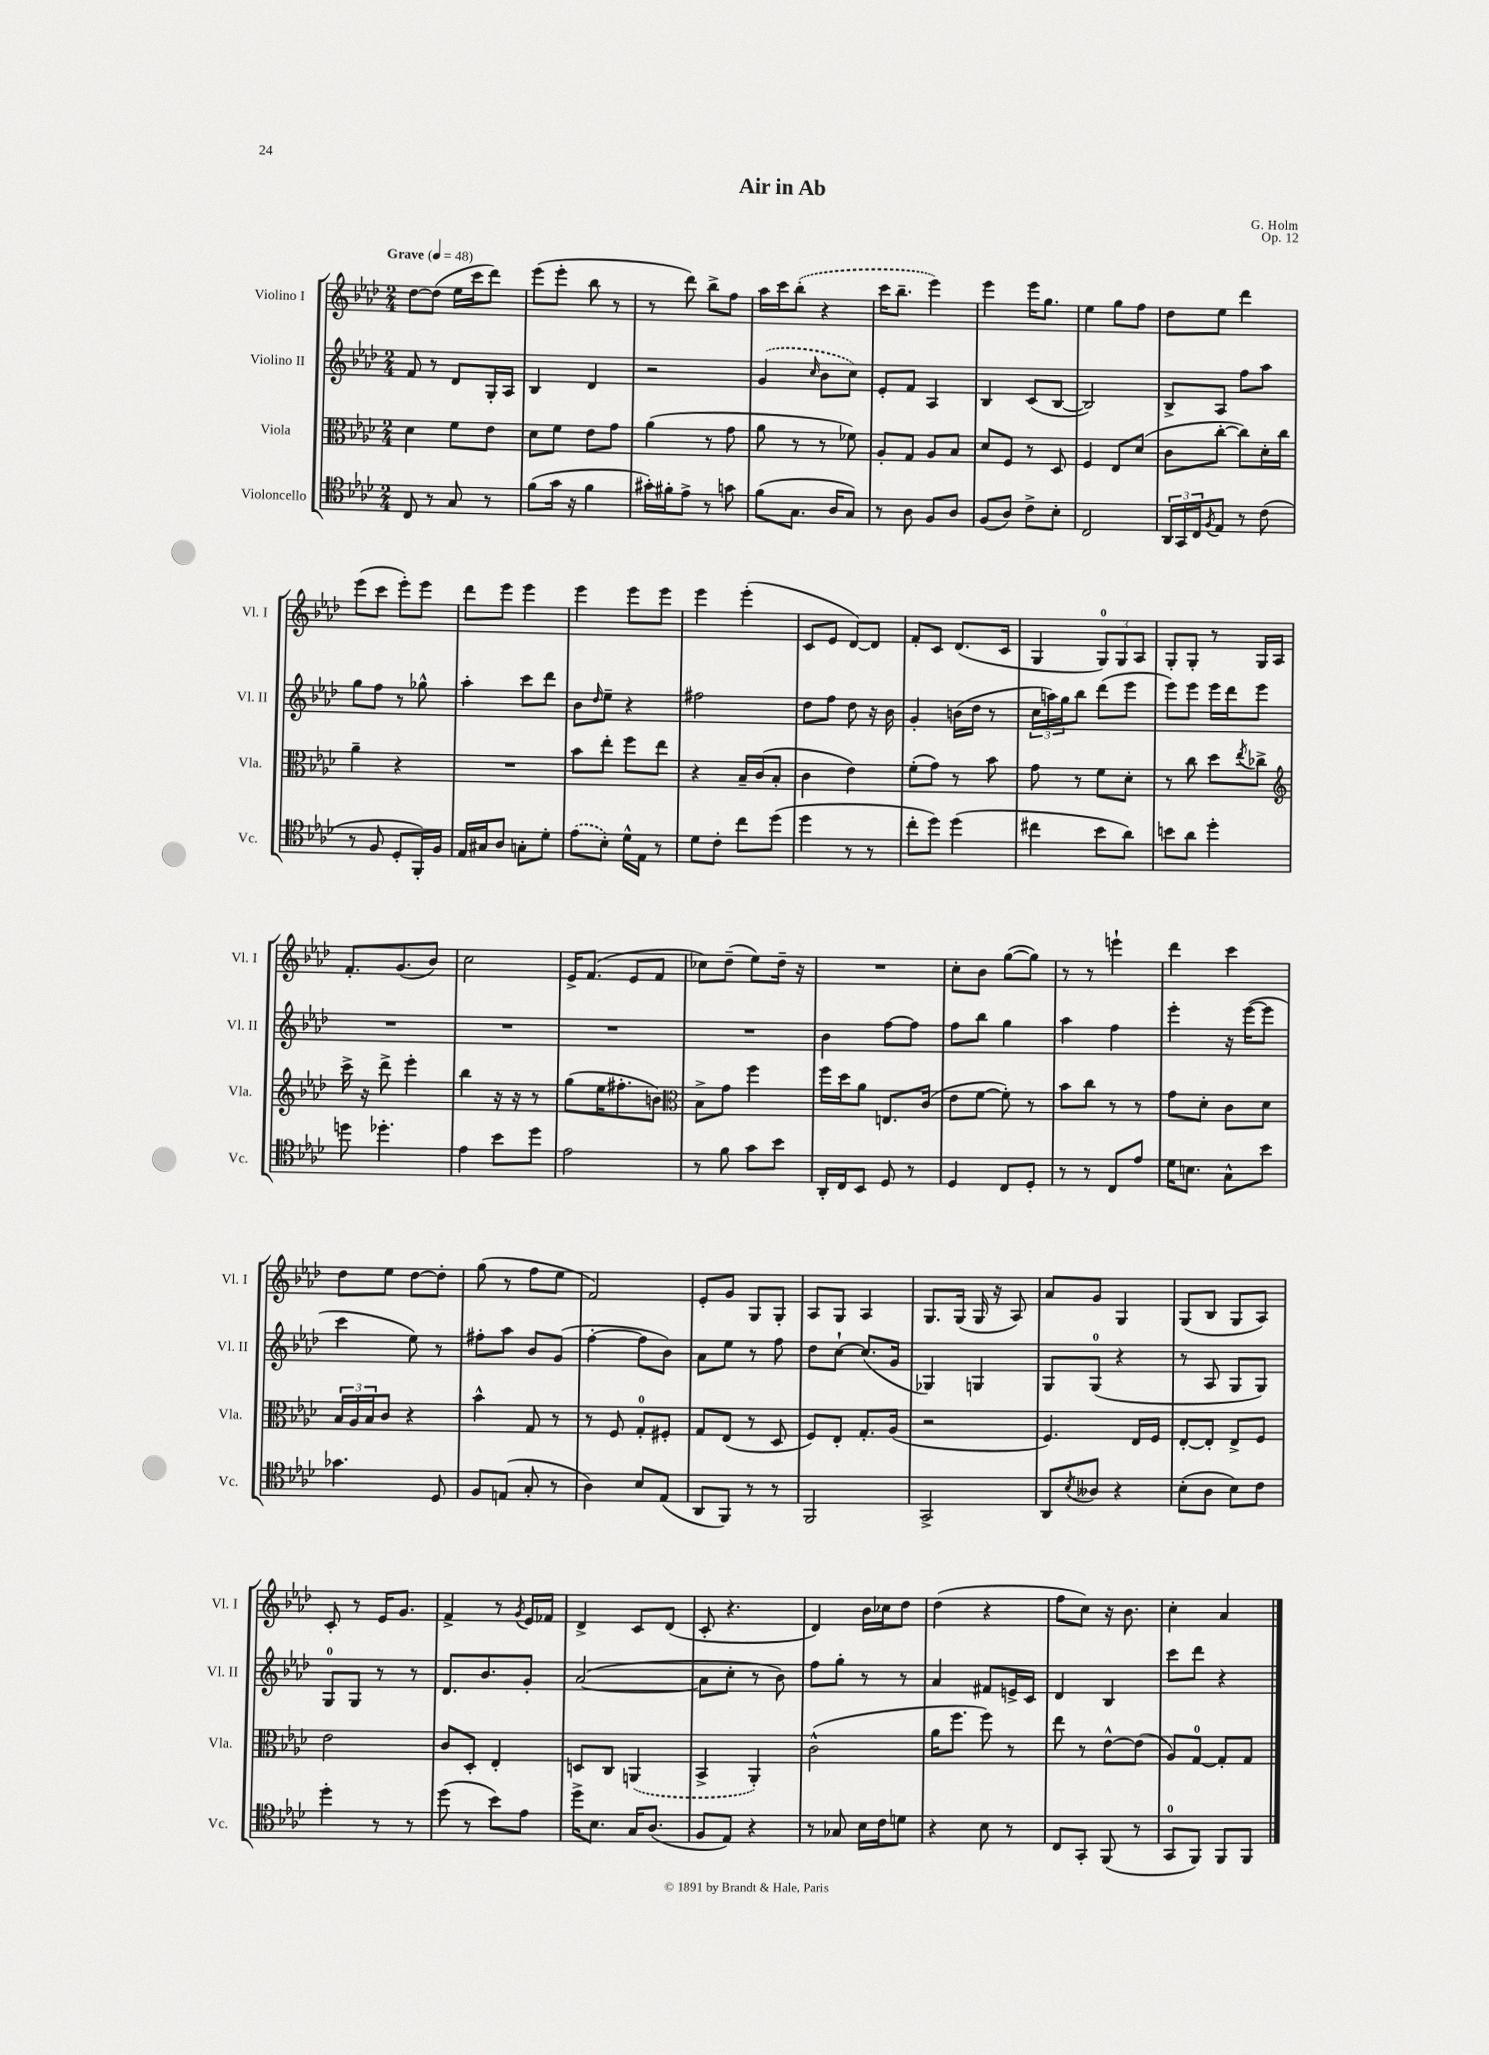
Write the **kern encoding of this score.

**kern	**kern	**kern	**kern
*staff4	*staff3	*staff2	*staff1
*clefC4	*clefC3	*clefG2	*clefG2
*k[b-e-a-d-]	*k[b-e-a-d-]	*k[b-e-a-d-]	*k[b-e-a-d-]
*M2/4	*M2/4	*M2/4	*M2/4
*MM48	*MM48	*MM48	*MM48
8C	4d-	8f	[8dd-
8r	.	8r	(8dd-]
8G	8f	8d-	16ee-
.	.	.	16ccc
8r	8e-	16G'	8ddd-)
.	.	16A-	.
=	=	=	=
(8f	8d-	4B-	(8eee-
16g	8f	.	8eee-'
16r	.	.	.
4f	8e-	4d-	8bb-
.	8g	.	8r
=	=	=	=
16g#')	(4a-	2r	8r
16f#'	.	.	.
8e-^	.	.	8ddd-)
8r	8r	.	8bb-^
8g	8g	.	8ff
=	=	=	=
(8f	8a-	(4g	16aa-
.	.	.	16ccc
8.G	8r	.	(8bb-'
.	.	16qqcc	.
.	8r	8b-	4r
16A-	.	.	.
8G)	8f-)	8cc)	.
=	=	=	=
8r	8A-'	8e-'	16ccc
.	.	.	8.bb-~
8A-	8G	8f	.
8F	8A-	4A-	4eee-)
8A-	8B-	.	.
=	=	=	=
(8F	8d-	4B-	4eee-
8A-)	8F	.	.
8c^	8r	(8c	16eee-
.	.	.	8.gg
8B-'	8D-	[8B-	.
=	=	=	=
2C	4F	2B-])	4ee-
.	8E-	.	8gg
.	(8d-	.	8ff
=	=	=	=
24AA-	8c	8B-^	8dd-
24GG	.	.	.
24C	.	.	.
8qF	.	.	.
8E-	[8cc'	8A-	8ee-
8r	8cc])	8ff	4ddd-
(8c	16d-'	8aa-	.
.	16cc	.	.
=	=	=	=
8r	4a-~	8gg	(8eee-
8F	.	8ff	8ccc
8D-'	4r	8r	8eee-')
16FF')	.	8gg-^^	8eee-
16F	.	.	.
=	=	=	=
16E-	2r	4aa-'	8ddd-
16G#	.	.	.
8A-	.	.	8eee-
8G'	.	8ccc	4eee-
8d-'	.	8ddd-	.
=	=	=	=
(8e-	8b-	8b-	4eee-
.	.	16qqdd-	.
8B-')	8ee-'	8ee-~	.
16d-^^	8ff	4r	8eee-
16E-	.	.	.
8r	8ee-	.	8eee-
=	=	=	=
8d-	4r	2ff#	4eee-
8c'	.	.	.
8cc	16B-~	.	(4eee-'
.	(16c	.	.
(8dd-	8B-'	.	.
=	=	=	=
4dd-	4c	8dd-	8c
.	.	8ff	8e-
8r	4e-)	8dd-	[8d-)
8r	.	16r	8d-]
.	.	16b-	.
=	=	=	=
8cc'	(8f'	4g'	8f'
8dd-)	8g)	.	8c
(4dd-	8r	(16b	(8.d-
.	.	16dd-	.
.	8b-	8r	.
.	.	.	16c
=	=	=	=
4cc#	8g	24cc	4G
.	.	24aa)	.
.	.	24gg	.
.	8r	8bb-	.
8b-	8f	(8ddd-	12G)
.	.	.	12G
8a-)	8d-'	8eee-	.
.	.	.	12A-
=	=	=	=
8b	8r	8eee-)	8G'
8a-	8cc	8eee-	8G'
4dd-'	8dd-	16eee-	8r
.	.	16ddd-	.
.	8qee-	.	.
.	8cc-^	8eee-	16G
.	.	.	16A-
=	=	=	=
*	*clefG2	*	*
8dd	16ccc^	2r	8.f'
.	16r	.	.
4.dd-'	8ddd-^	.	.
.	.	.	(8.g
.	4eee-'	.	.
.	.	.	8b-)
=	=	=	=
4e-	4bb-	2r	2cc
8b-	16r	.	.
.	16r	.	.
8dd-	8r	.	.
=	=	=	=
2e-	(8gg	2r	16e-^
.	.	.	(8.f
.	16ee-	.	.
.	8.ff#'	.	.
.	.	.	8e-
.	8b)	.	8f
=	=	=	=
*	*clefC3	*	*
8r	8B-^	2r	8cc-)
8f	8g	.	(8dd-~
8g	4ff	.	8ee-)
8b-	.	.	16dd-~
.	.	.	16r
=	=	=	=
16AA-'	16ff	4b-	2r
16C	16dd-	.	.
8BB-	8a-	.	.
8D-	8.E	[8ff	.
8r	.	8ff]	.
.	(16c	.	.
=	=	=	=
4D-	8e-	8ff	8cc'
.	[8f	8bb-	8b-
8C	8f'])	4gg	([8gg
8D-'	8r	.	8gg])
=	=	=	=
8r	8b-	4aa-	8r
8r	8cc	.	8r
8C	8r	4ff	4eee`
8e-	8r	.	.
=	=	=	=
16d-	8g	4eee-'	4ddd-
8.B	.	.	.
.	8d-'	.	.
8G^^	8c	16r	4ccc
.	.	([16eee-	.
8b-	8d-	8eee-]	.
=	=	=	=
4.g-	24B-	4ccc	8dd-
.	24A-	.	.
.	24B-	.	.
.	8c	.	8ee-
.	4r	8ee-)	[8dd-
8D-	.	8r	8dd-']
=	=	=	=
8F	4b-^^	8ff#'	(8gg
(8E	.	8aa-	8r
8G'	8G	8b-	8ff
8r	8r	(8g	8ee-
=	=	=	=
4A-)	8r	[4ff'	2f)
.	8F	.	.
8B-	8G'	8ff]	.
(8E-	8F#'	8b-)	.
=	=	=	=
8AA-	8G	8a-	8e-'
8FF)	(8E-	8ee-	8g
8r	8r	8r	8G
8r	8D-	8ff	8G'
=	=	=	=
2FF	8F)	8dd-	8A-
.	8E-'	[8cc`	8G
.	8.G'	(8.cc]	4A-
.	(16A-	16g	.
=	=	=	=
2GG^	2r	4G-)	8.G
.	.	.	(16G
.	.	4G	16G
.	.	.	16r
.	.	.	8A-)
=	=	=	=
8AA-	4.F)	8G	8a-
8qB-	.	.	.
8A--	.	(8G	8g
4r	.	4r	4G
.	16E-	.	.
.	16F	.	.
=	=	=	=
(8B-'	[8E-'	8r	(8G
8A-	8E-']	8A-	8B-
8B-)	8E-^	8G	8G
8c	8F	8G)	8A-)
=	=	=	=
4dd-'	2e-	8G	8c'
.	.	8G	8r
8r	.	8r	16e-
.	.	.	8.g
8r	.	8r	.
=	=	=	=
(8dd-	8c	8.d-	4f^
8r	8D-'	.	.
.	.	8.b-	.
8b-)	4E-'	.	8r
.	.	.	8qg
8e-	.	8g'	16e-
.	.	.	16f-
=	=	=	=
16dd-^	8D	([2a-	4d-^
8.B-	.	.	.
.	8C	.	.
16G	(4AA	.	8c
(8.A-	.	.	.
.	.	.	(8d-
=	=	=	=
8F	4BB-^	8a-]	8c'
8E-)	.	8cc'	4.r
4r	4AA-')	8r	.
.	.	8b-)	.
=	=	=	=
8r	(2c^^	8ff	4d-)
8G-	.	8gg'	.
16B-	.	8r	16b-
16c	.	.	16cc-
8d	.	8r	8dd-
=	=	=	=
4r	16a-	4a-	(4dd-
.	8.ff	.	.
8B-	8ff)	8f#	4r
8r	8r	16e^	.
.	.	16c	.
=	=	=	=
8C	8ee-	4d-	8ff
8GG'	8r	.	8cc)
(8FF	[8e-^^	4B-	16r
.	.	.	8.b-
8r	(8e-]	.	.
=	=	=	=
8GG	8A-)	8ccc	4cc'
8FF)	[8G	8ddd-	.
8FF	8G']	4r	4a-
8FF	8G	.	.
==	==	==	==
*-	*-	*-	*-
